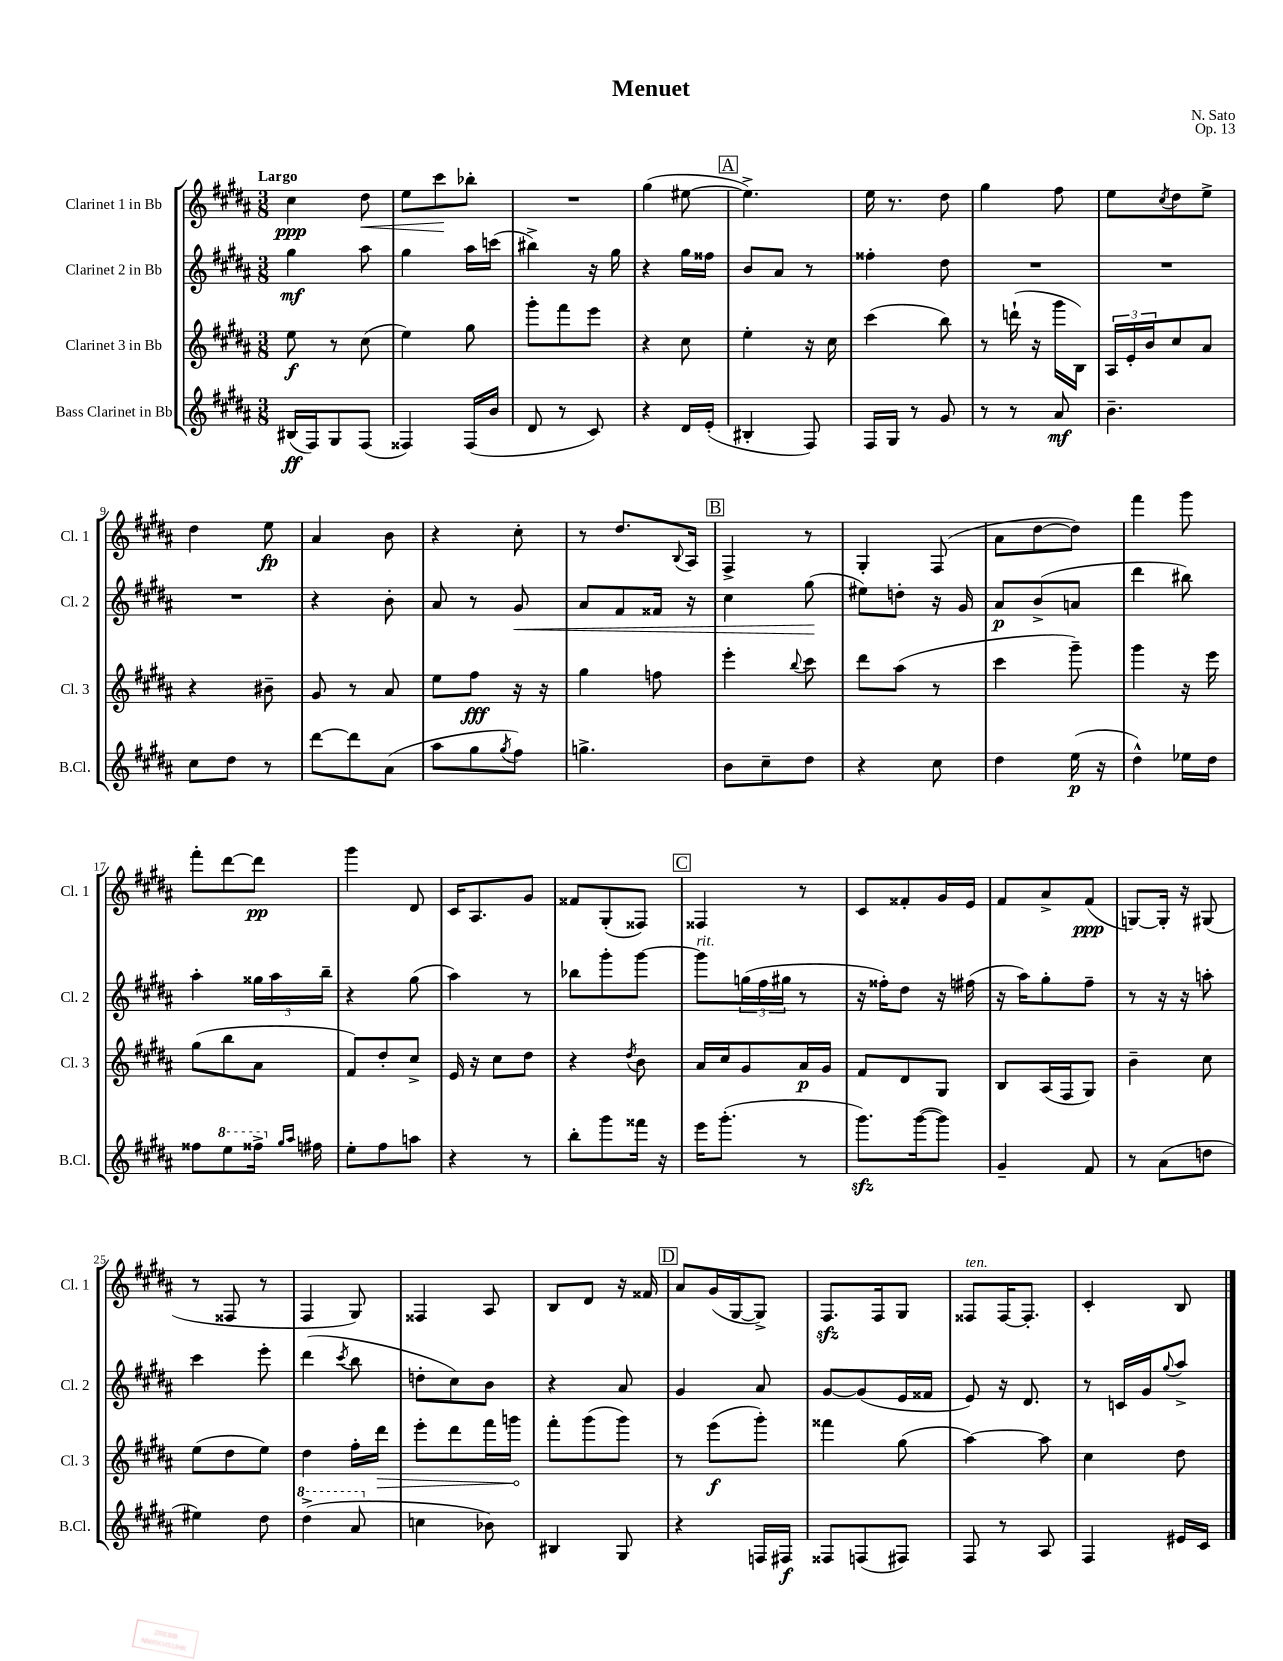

**kern	**kern	**kern	**kern
*staff4	*staff3	*staff2	*staff1
*clefG2	*clefG2	*clefG2	*clefG2
*k[f#c#g#d#a#]	*k[f#c#g#d#a#]	*k[f#c#g#d#a#]	*k[f#c#g#d#a#]
*M3/8	*M3/8	*M3/8	*M3/8
(16B#/LL	8ee\	4gg#\	4cc#\
16F#/J)	.	.	.
8G#/	8r	.	.
(8F#/J	(8cc#\	8aa#\	8dd#\
=	=	=	=
4F##/)	4ee\)	4gg#\	8ee\L
.	.	.	8ccc#\
(16F##/LL	8gg#\	16aa#\LL	8bb-'\J
16b/JJ	.	(16ccc\JJ	.
=	=	=	=
8d#/	8ggg#'\L	4bb#^\)	4.r
8r	8fff#\	.	.
8c#/)	8eee\J	16r	.
.	.	16gg#\	.
=	=	=	=
4r	4r	4r	(4gg#\
16d#/LL	8cc#\	16gg#\LL	[8ee#\
(16e'/JJ	.	16ff##\JJ	.
=	=	=	=
4B#'/	4ee'\	8b/L	4.ee#^\])
.	.	8a#/J	.
8F#/)	16r	8r	.
.	16cc#\	.	.
=	=	=	=
16F#/LL	(4ccc#\	4ff##'\	16ee\
16G#/JJ	.	.	8.r
8r	.	.	.
8g#/	8bb\)	8dd#\	8dd#\
=	=	=	=
8r	8r	4.r	4gg#\
8r	(16ddd`\	.	.
.	16r	.	.
8a#/	16ggg#\LL	.	8ff#\
.	16B\JJ)	.	.
=	=	=	=
4.b~\	24A#/LL	4.r	8ee\L
.	24e'/	.	.
.	24b/J	.	.
.	.	.	8qcc#/
.	8cc#/	.	8dd#\
.	8a#/J	.	8ee^\J
=	=	=	=
8cc#\L	4r	4.r	4dd#\
8dd#\J	.	.	.
8r	8b#~\	.	8ee\
=	=	=	=
[8ddd#\L	8g#/	4r	4a#/
8ddd#\]	8r	.	.
(8a#\J	8a#/	8b'\	8b\
=	=	=	=
8aa#\L	8ee\L	8a#/	4r
8gg#\	8ff#\J	8r	.
8qgg#/	.	.	.
8ff#\J)	16r	8g#/	8cc#'\
.	16r	.	.
=	=	=	=
4.gg^\	4gg#\	8a#/L	8r
.	.	8f#/	8.dd#/L
.	8ff\	16f##/Jk	.
.	.	.	8qqB/
.	.	16r	16A#/Jk
=	=	=	=
8b\L	4eee'\	4cc#\	4F#^/
8cc#~\	.	.	.
.	8qqbb/	.	.
8dd#\J	8ccc#\	(8gg#\	8r
=	=	=	=
4r	8ddd#\L	8ee#\L)	4G#'/
.	(8aa#\J	8dd'\J	.
8cc#\	8r	16r	(8F#/
.	.	16g#/	.
=	=	=	=
4dd#\	4ccc#\	8a#/L	8a#\L
.	.	(8b^/	[8dd#\
(16ee\	8ggg#~\)	8a/J	8dd#\]J)
16r	.	.	.
=	=	=	=
4dd#^^\)	4ggg#\	4ddd#\	4fff#\
16ee-\LL	16r	8bb#\)	8ggg#\
16dd#\JJ	16eee\	.	.
=	=	=	=
8ff##\L	(8gg#\L	4aa#'\	8fff#'\L
8eee\	8bb\	.	[8ddd#\
16fff##^\Jk	8a#\J	24gg##\LL	8ddd#\]J
.	.	24aa#\	.
16qqgg#/LL	.	.	.
16qqaa#/JJ	.	.	.
16ff#\	.	.	.
.	.	24bb~\JJ	.
=	=	=	=
8ee'\L	8f#/L)	4r	4ggg#\
8ff#\	8dd#'/	.	.
8aa\J	8cc#^/J	(8gg#\	8d#/
=	=	=	=
4r	16e/	4aa#\)	16c#/LK
.	16r	.	8.A#/
.	8cc#\L	.	.
8r	8dd#\J	8r	8g#/J
=	=	=	=
8bb'\L	4r	8bb-\L	8f##/L
8ggg#\	.	8ggg#'\	(8G#'/
.	8qdd#/	.	.
16fff##\Jk	8b\	[8ggg#\J	8F##/J)
16r	.	.	.
=	=	=	=
16eee\LK	16a#/LL	8ggg#\]L	4F##/
(8.ggg#'\J	16cc#/J	.	.
.	8g#/	(24gg\L	.
.	.	24ff#\	.
.	.	24gg#\JJ	.
8r	16a#/L	8r	8r
.	16g#/JJ	.	.
=	=	=	=
8.ggg#\L)	8f#/L	16r	8c#/L
.	.	16ff##'\LK)	.
.	8d#/	8dd#\J	8f##'/
([16ggg#\k	.	.	.
8ggg#\]J)	8G#/J	16r	16g#/L
.	.	(16ff#\	16e/JJ
=	=	=	=
4g#~/	8B/L	16r	8f#/L
.	.	16aa#\LK)	.
.	(16A#/L	8gg#'\	8a#^/
.	16F#/J	.	.
8f#/	8G#/J)	8ff#~\J	(8f#/J
=	=	=	=
8r	4b~\	8r	[8G/L)
(8a#\L	.	16r	16G'/]Jk
.	.	16r	16r
8dd\J	8cc#\	8aa'\	(8G#/
=	=	=	=
4ee#\)	(8ee\L	4ccc#\	8r
.	8dd#\	.	8F##/
8dd#\	8ee\J)	8eee'\	8r
=	=	=	=
(4ddd#^\	4dd#\	(4ddd#\	4F#/
.	.	8qccc#/	.
8aa#/	16ff#'\LL	8bb\	8G#/)
.	16ddd#\JJ	.	.
=	=	=	=
4cc\	8eee'\L	8dd'\L	4F##/
.	8ddd#\	8cc#\)	.
8b-\)	16fff#\L	8b\J	8A#/
.	16ggg\JJ	.	.
=	=	=	=
4B#/	8fff#'\L	4r	8B/L
.	(8ggg#\	.	8d#/J
8G#/	8ggg#\J)	8a#/	16r
.	.	.	16f##/
=	=	=	=
4r	8r	4g#/	8a#/L
.	(8eee\L	.	(16g#/L
.	.	.	[16G#/J
16F/LL	8ggg#'\J)	8a#/	8G#^/]J)
16F#/JJ	.	.	.
=	=	=	=
8F##/L	4fff##\	[8g#/L	8.F#/L
(8F/	.	(8g#/]	.
.	.	.	16F#/k
8F#/J)	(8gg#\	16e/L	8G#/J
.	.	16f##/JJ	.
=	=	=	=
8F#/	[4aa#\)	8e/)	8F##/L
8r	.	16r	[16F##/K
.	.	8.d#/	8.F##'/]J
8A#/	8aa#\]	.	.
=	=	=	=
4F#/	4cc#\	8r	4c#'/
.	.	16c/LL	.
.	.	16g#/J	.
.	.	8qqgg#/	.
16e#/LL	8dd#\	8aa#^/J	8B/
16c#/JJ	.	.	.
==	==	==	==
*-	*-	*-	*-
